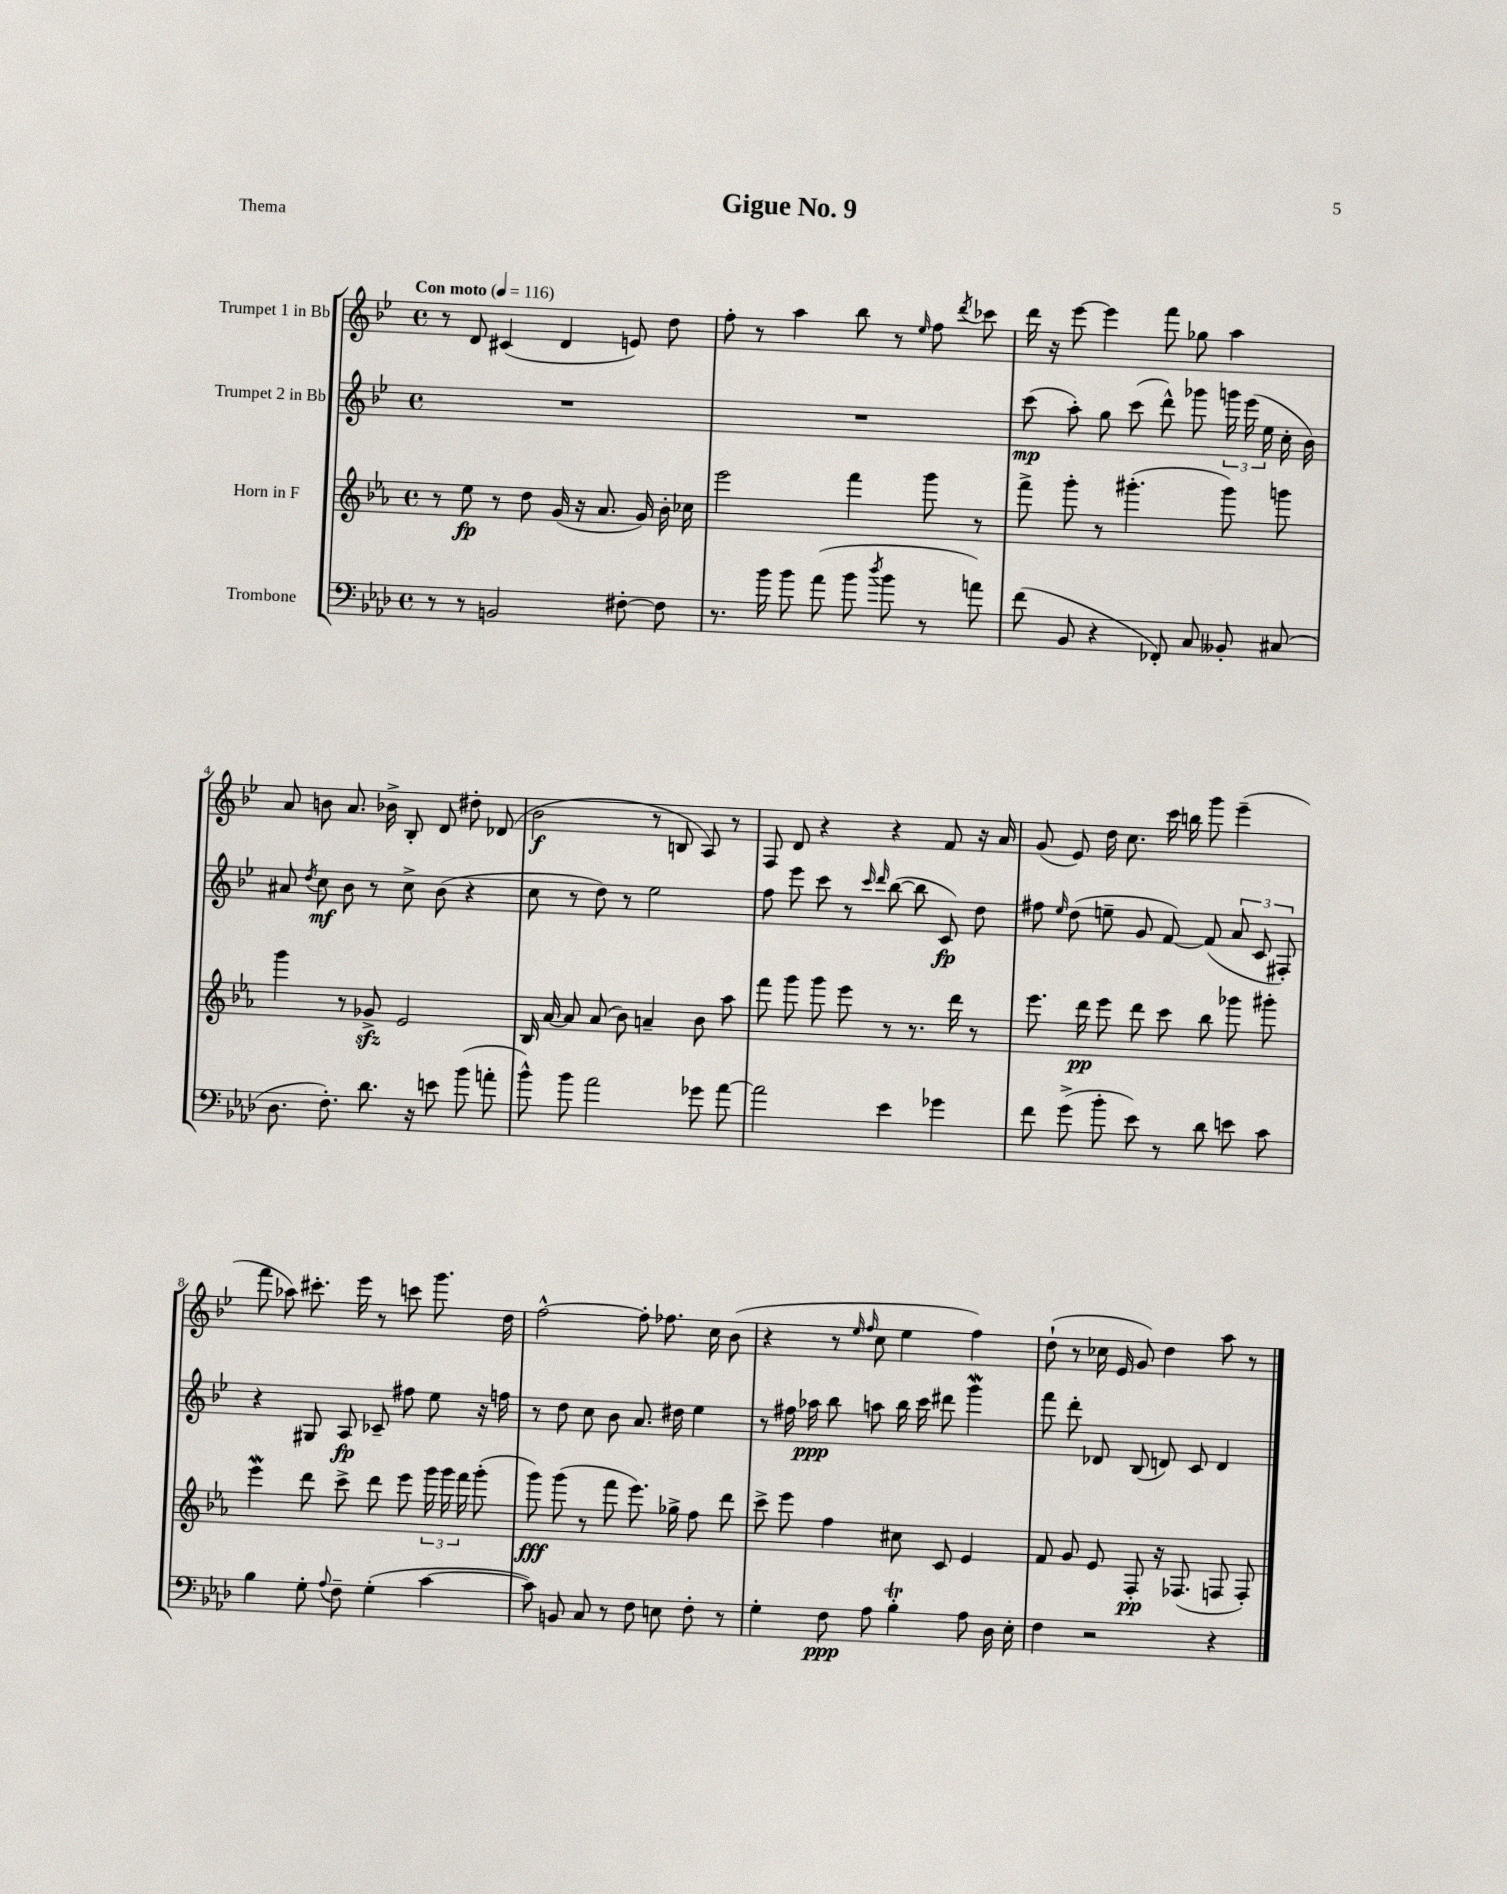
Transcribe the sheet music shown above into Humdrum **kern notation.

**kern	**dynam	**kern	**dynam	**kern	**dynam	**kern	**dynam
*part4	*part4	*part3	*part3	*part2	*part2	*part1	*part1
*staff4	*staff4	*staff3	*staff3	*staff2	*staff2	*staff1	*staff1
*I"Trombone	*	*I"Horn in F	*	*I"Trumpet 2 in Bb	*	*I"Trumpet 1 in Bb	*
*clefF4	*	*clefG2	*	*clefG2	*	*clefG2	*
*k[b-e-a-d-]	*	*k[b-e-a-]	*	*k[b-e-]	*	*k[b-e-]	*
*M4/4	*	*M4/4	*	*M4/4	*	*M4/4	*
*met(c)	*	*met(c)	*	*met(c)	*	*met(c)	*
*MM116	*	*MM116	*	*MM116	*	*MM116	*
=1	=1	=1	=1	=1	=1	=1	=1
!	!	!	!	!	!	!LO:TX:a:B:t=Con moto	!
8r	.	8r	.	1r	.	8r	.
8r	.	8ee-\	fp	.	.	8d/	.
2BBn/	.	8r	.	.	.	(4c#X/	.
.	.	8dd\	.	.	.	.	.
.	.	(16g/	.	.	.	4d/	.
.	.	16r	.	.	.	.	.
.	.	8.a-/	.	.	.	.	.
[8F#X'\	.	.	.	.	.	8en/)	.
.	.	16g/)	.	.	.	.	.
8F#\]	.	16b-'\	.	.	.	8dd\	.
.	.	16cc-X\	.	.	.	.	.
=2	=2	=2	=2	=2	=2	=2	=2
8.r	.	2eee-\	.	1r	.	8ff'\	.
.	.	.	.	.	.	8r	.
16b-\	.	.	.	.	.	.	.
8b-\	.	.	.	.	.	4aa\	.
(8a-\	.	.	.	.	.	.	.
8b-\	.	4fff\	.	.	.	8bb-\	.
8qdd-/	.	.	.	.	.	.	.
8b-\	.	.	.	.	.	8r	.
.	.	.	.	.	.	16qqee-/	.
8r	.	8ggg\	.	.	.	8ff\	.
.	.	.	.	.	.	8qddd/	.
8an\)	.	8r	.	.	.	8ccc-X\	.
=3	=3	=3	=3	=3	=3	=3	=3
(8f\	.	8fff^\	.	(8ccc\	mp	16ddd\	.
.	.	.	.	.	.	16r	.
8BB-/	.	8ggg'\	.	8aa'\)	.	[8eee-\	.
4r	.	8r	.	8gg\	.	4eee-\]	.
.	.	(4.ggg#X'\	.	(8ccc\	.	.	.
8FF-X'/)	.	.	.	8ddd^^\)	.	8fff\	.
8C/	.	.	.	8ggg-X\	.	8gg-X\	.
8BB--X'/	.	8ggg#\)	.	24gggn\	.	4aa\	.
.	.	.	.	(24eee-\	.	.	.
.	.	.	.	24ee-\	.	.	.
(8C#X/	.	8gggn\	.	16cc'\	.	.	.
.	.	.	.	16b-\)	.	.	.
!!LO:LB:g=z
=4	=4	=4	=4	=4	=4	=4	=4
8.D-\	.	4ggg\	.	8a#X/	.	8a/	.
.	.	.	.	8qdd/	.	.	.
.	.	.	.	8cc\	mf	8bn\	.
8.F'\)	.	.	.	.	.	.	.
.	.	8r	.	8b-\	.	8.a/	.
8.d-\	.	8g-Xzz^/	.	8r	.	.	.
.	.	.	.	.	.	16b-X^\	.
.	.	2e-/	.	8cc^\	.	8B-'/	.
16r	.	.	.	.	.	.	.
8en\	.	.	.	(8b-\	.	8d/	.
(8b-\	.	.	.	4r	.	8dd#X'\	.
8an'\	.	.	.	.	.	(8d-X/	.
=5	=5	=5	=5	=5	=5	=5	=5
8b-^^\)	.	16B-/	.	8cc\	.	2b-\	f
.	.	[16a-/	.	.	.	.	.
8b-\	.	8a-/]	.	8r	.	.	.
2a-\	.	(8a-/	.	8dd\)	.	.	.
.	.	8b-\)	.	8r	.	.	.
.	.	4an~/	.	2ee-\	.	8r	.
.	.	.	.	.	.	8Bn/	.
8g-X\	.	8b-\	.	.	.	8A/)	.
[8a-\	.	8aa-\	.	.	.	8r	.
=6	=6	=6	=6	=6	=6	=6	=6
2a-\]	.	8fff\	.	8ff\	.	8F/	.
.	.	8ggg\	.	8eee-\	.	8d/	.
.	.	8ggg\	.	8ccc\	.	4r	.
.	.	8eee-\	.	8r	.	.	.
.	.	.	.	16qqccc/	.	.	.
.	.	.	.	16qqddd/	.	.	.
4e-\	.	8r	.	([8bb-\	.	4r	.
.	.	8.r	.	8bb-\]	.	.	.
4g-X\	.	.	.	8c/)	fp	8f/	.
.	.	16ddd\	.	.	.	.	.
.	.	8r	.	8dd\	.	16r	.
.	.	.	.	.	.	16a/	.
=7	=7	=7	=7	=7	=7	=7	=7
8f\	.	8.eee-\	.	8ff#X\	.	(8g/	.
.	.	.	.	16qqee-/	.	.	.
(8g^\	.	.	.	(8dd\	.	8e-/)	.
.	.	16ddd\	pp	.	.	.	.
8b-'\	.	8eee-\	.	8een~\	.	16dd\	.
.	.	.	.	.	.	8.cc\	.
8e-\)	.	8ddd\	.	8g/	.	.	.
8r	.	8ccc\	.	[8f/)	.	16ccc\	.
.	.	.	.	.	.	16bbn\	.
8d-\	.	8bb-\	.	(8f/]	.	8ggg\	.
8en\	.	8ggg-X\	.	12a/	.	(4eee-~\	.
.	.	.	.	12c/	.	.	.
8c\	.	8ggg#X'\	.	.	.	.	.
.	.	.	.	12F#X'/)	.	.	.
!!LO:LB:g=z
=8	=8	=8	=8	=8	=8	=8	=8
4B-\	.	4eee-w\	.	4r	.	8fff\	.
.	.	.	.	.	.	8aa-X\)	.
8G'\	.	8ddd\	.	8G#X/	.	8.ccc#X'\	.
8qqA-/	.	.	.	.	.	.	.
8F~\	.	8ccc^\	.	8A/	fp	.	.
.	.	.	.	.	.	16eee-\	.
(4G'\	.	8ddd\	.	8c-X~/	.	8r	.
.	.	8eee-\	.	8ff#X\	.	8cccn\	.
[4c\	.	24ggg\	.	8ee-\	.	8.ggg\	.
.	.	24ggg\	.	.	.	.	.
.	.	24fff\	.	.	.	.	.
.	.	(8ggg'\	.	16r	.	.	.
.	.	.	.	16ffn\	.	16dd\	.
=9	=9	=9	=9	=9	=9	=9	=9
8c\])	.	8ggg\)	fff	8r	.	[2ff^^\	.
8BBn/	.	(8ggg\	.	8dd\	.	.	.
8C/	.	8r	.	8cc\	.	.	.
8r	.	8fff\	.	8b-\	.	.	.
8F\	.	8.eee-\)	.	8.a/	.	8ff'\]	.
8En\	.	.	.	.	.	8.ff-X\	.
.	.	16gg-X^\	.	16dd#X\	.	.	.
8F'\	.	8ff\	.	4ee-\	.	.	.
.	.	.	.	.	.	16cc\	.
8r	.	8ddd\	.	.	.	(8b-\	.
=10	=10	=10	=10	=10	=10	=10	=10
4G'\	.	8ccc^\	.	8r	.	4r	.
.	.	8eee-\	.	16ff#X\	.	.	.
.	.	.	.	16aa-X\	ppp	.	.
8F\	ppp	4ff\	.	8bb-\	.	8r	.
.	.	.	.	.	.	16qqee-/	.
.	.	.	.	.	.	16qqff/	.
8A-\	.	.	.	8aan\	.	8cc\	.
4B-T'\	.	8cc#X\	.	16bb-\	.	4ee-\	.
.	.	.	.	16ccc\	.	.	.
.	.	8c/	.	8ddd#X\	.	.	.
8A-\	.	4e-/	.	4gggW\	.	4ff\)	.
16D-\	.	.	.	.	.	.	.
16E-'\	.	.	.	.	.	.	.
=11	=11	=11	=11	=11	=11	=11	=11
4F\	.	8f/	.	8fff\	.	(8dd`\	.
.	.	8g/	.	8ddd'\	.	8r	.
2r	.	8e-/	.	8d-X/	.	16cc-X\	.
.	.	.	.	.	.	16e-/	.
.	.	8F'/	pp	(8B-/	.	8g/)	.
.	.	16r	.	8dn/)	.	4dd\	.
.	.	(8.F-X/	.	.	.	.	.
.	.	.	.	8c/	.	.	.
4r	.	8Fn/	.	4d/	.	8aa\	.
.	.	8F'/)	.	.	.	8r	.
==	==	==	==	==	==	==	==
*-	*-	*-	*-	*-	*-	*-	*-
